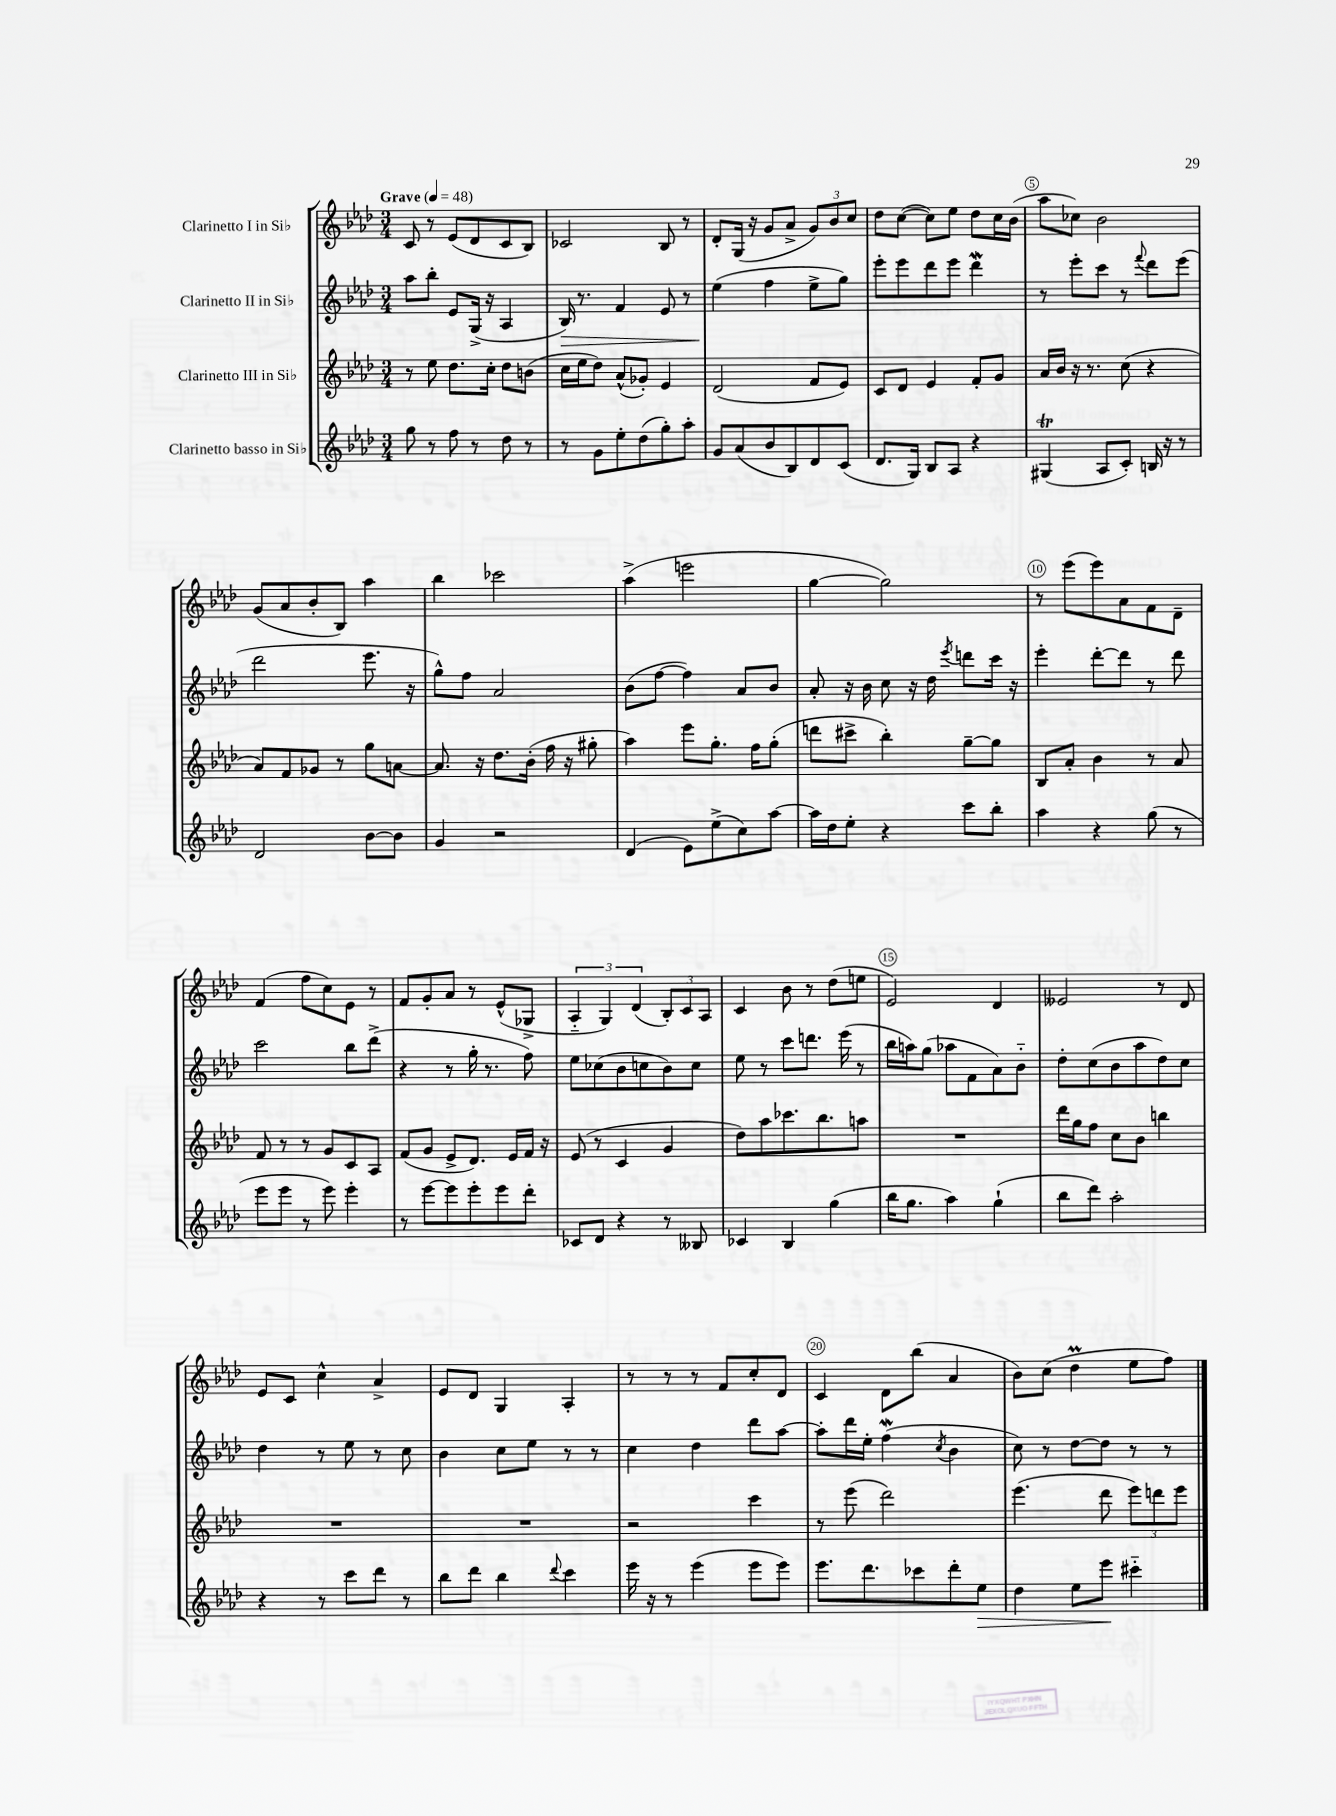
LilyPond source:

<<
\new StaffGroup <<
\new Staff = "s0" \with { instrumentName = "Clarinetto I in Sib" } {
    \clef treble \key aes \major \numericTimeSignature \time 3/4 \tempo "Grave" 4 = 48
    c'8 r8 ees'8( des'8 c'8 bes8) |
    ces'2 bes8 r8 |
    des'8-. g16( r16 g'8 aes'8-> \tuplet 3/2 { g'8) bes'8 c''8 } |
    des''8 c''8~( c''8) ees''8 des''8 c''16 bes'16( |
    aes''8 ces''8) bes'2 |
    g'8( aes'8 bes'8-. bes8) aes''4 |
    bes''4 ces'''2 |
    aes''4->( e'''2 |
    g''4~ g''2) |
    r8 ees'''8( ees'''8) aes'8 f'8 des'8-- |
    f'4( f''8 c''8) ees'8 r8 |
    f'8 g'8-. aes'8 r8 ees'8-^( ges8-> |
    \tuplet 3/2 { aes4-_ g4) des'4( } \tuplet 3/2 { bes8-.) c'8 aes8 } |
    c'4 bes'8 r8 des''8( e''8 |
    ees'2) des'4 |
    eeses'2 r8 des'8 |
    ees'8 c'8 c''4-^ aes'4-> |
    ees'8 des'8 g4 aes4-. |
    r8 r8 r8 f'8 c''8-. des'8 |
    c'4 des'8 bes''8( aes'4 |
    bes'8) c''8( des''4\prall ees''8 f''8) \bar "|." |
}
\new Staff = "s1" \with { instrumentName = "Clarinetto II in Sib" } {
    \clef treble \key aes \major \numericTimeSignature \time 3/4
    aes''8 bes''8-. ees'8 g16->( r16 aes4 |
    bes16\>) r8. f'4 ees'8 r8 |
    ees''4\!( f''4 ees''8-> g''8) |
    ees'''8-. ees'''8 des'''8 ees'''8 des'''4\mordent |
    r8 ees'''8-. c'''8 r8 \appoggiatura { f'''8 } des'''8 ees'''8( |
    des'''2 ees'''8. r16 |
    g''8-^) f''8 aes'2 |
    bes'8( f''8~ f''4) aes'8 bes'8 |
    aes'8-. r16 bes'16 c''8 r16 des''16 \acciaccatura { ees'''8 } d'''8 c'''16 r16 |
    ees'''4-. des'''8~-. des'''8 r8 des'''8 |
    c'''2 bes''8 des'''8->( |
    r4 r8 g''16-. r8. f''8) |
    ees''8 ces''8( bes'8 c''8 bes'8) c''8 |
    ees''8 r8 c'''8 d'''8. ees'''16( r8 |
    bes''16 a''16) g''8( aes''8 f'8 aes'8) bes'8-_ |
    des''8-. c''8( bes'8 aes''8 des''8) c''8 |
    des''4 r8 ees''8 r8 c''8 |
    bes'4 c''8 ees''8 r8 r8 |
    c''4 des''4 des'''8 aes''8~ |
    aes''8-. des'''16 ees''16-. f''4\mordent( \acciaccatura { c''8 } bes'4 |
    c''8) r8 des''8~ des''8 r8 r8 \bar "|." |
}
\new Staff = "s2" \with { instrumentName = "Clarinetto III in Sib" } {
    \clef treble \key aes \major \numericTimeSignature \time 3/4
    r8 ees''8 des''8. c''16-. des''8 b'8( |
    c''16 ees''16 des''8) aes'8-^( ges'8-.) ees'4 |
    des'2( f'8 ees'8) |
    c'8 des'8 ees'4 f'8-. g'8 |
    aes'16 bes'16 r16 r8. c''8( r4 |
    aes'8) f'8 ges'8 r8 g''8 a'8~ |
    a'8. r16 des''8. bes'16-.( f''16 r16 gis''8-. |
    aes''4) ees'''8 g''8.-. f''16 g''8-.( |
    d'''8 cis'''8-> bes''4-.) g''8~-- g''8 |
    bes8 aes'8-. bes'4 r8 aes'8 |
    f'8 r8 r8 g'8 c'8 aes8 |
    f'8( g'8 ees'8-> des'8.) ees'16 f'16 r16 |
    ees'8( r8 c'4 g'4 |
    des''8) aes''8 ces'''8. bes''8. a''8 |
    R2. |
    des'''16 g''16 f''8 c''8 bes'8 b''4 |
    R2. |
    R2. |
    r2 c'''4 |
    r8 ees'''8( des'''2) |
    ees'''4.( des'''8 \tuplet 3/2 { ees'''8) d'''8 ees'''8 } \bar "|." |
}
\new Staff = "s3" \with { instrumentName = "Clarinetto basso in Sib" } {
    \clef treble \key aes \major \numericTimeSignature \time 3/4
    g''8 r8 f''8 r8 des''8 r8 |
    r8 g'8 ees''8-. des''8( g''8-.) aes''8-. |
    g'8 aes'8( bes'8 bes8) des'8 c'8( |
    des'8. g16) bes8 aes8 r4 |
    gis4\trill( aes8 c'8-.) b16 r16 r8 |
    des'2 bes'8~ bes'8 |
    g'4 r2 |
    des'4( ees'8) ees''8->( c''8) aes''8~ |
    aes''16 des''16 ees''8-. r4 c'''8 bes''8-. |
    aes''4 r4 g''8( r8 |
    ees'''8 ees'''8 r8 ees'''8) ees'''4-. |
    r8 ees'''8~ ees'''8 ees'''8-. ees'''8 des'''8-. |
    ces'8 des'8 r4 r8 beses8 |
    ces'4 bes4 g''4( |
    bes''16 g''8. aes''4) g''4-!( |
    bes''8 des'''8) aes''2-. |
    r4 r8 c'''8 des'''8 r8 |
    bes''8 des'''8 bes''4 \appoggiatura { des'''8 } c'''4 |
    ees'''16 r16 r8 ees'''4( ees'''8 ees'''8) |
    ees'''8. des'''8. ces'''8 des'''8-. ees''8\> |
    des''4 ees''8 ees'''8\! cis'''4-_ \bar "|." |
}
>>
>>
\layout { \context { \Score \override BarNumber.break-visibility = ##(#f #t #t) barNumberVisibility = #(every-nth-bar-number-visible 5) \override BarNumber.stencil = #(make-stencil-circler 0.1 0.3 ly:text-interface::print) } }
